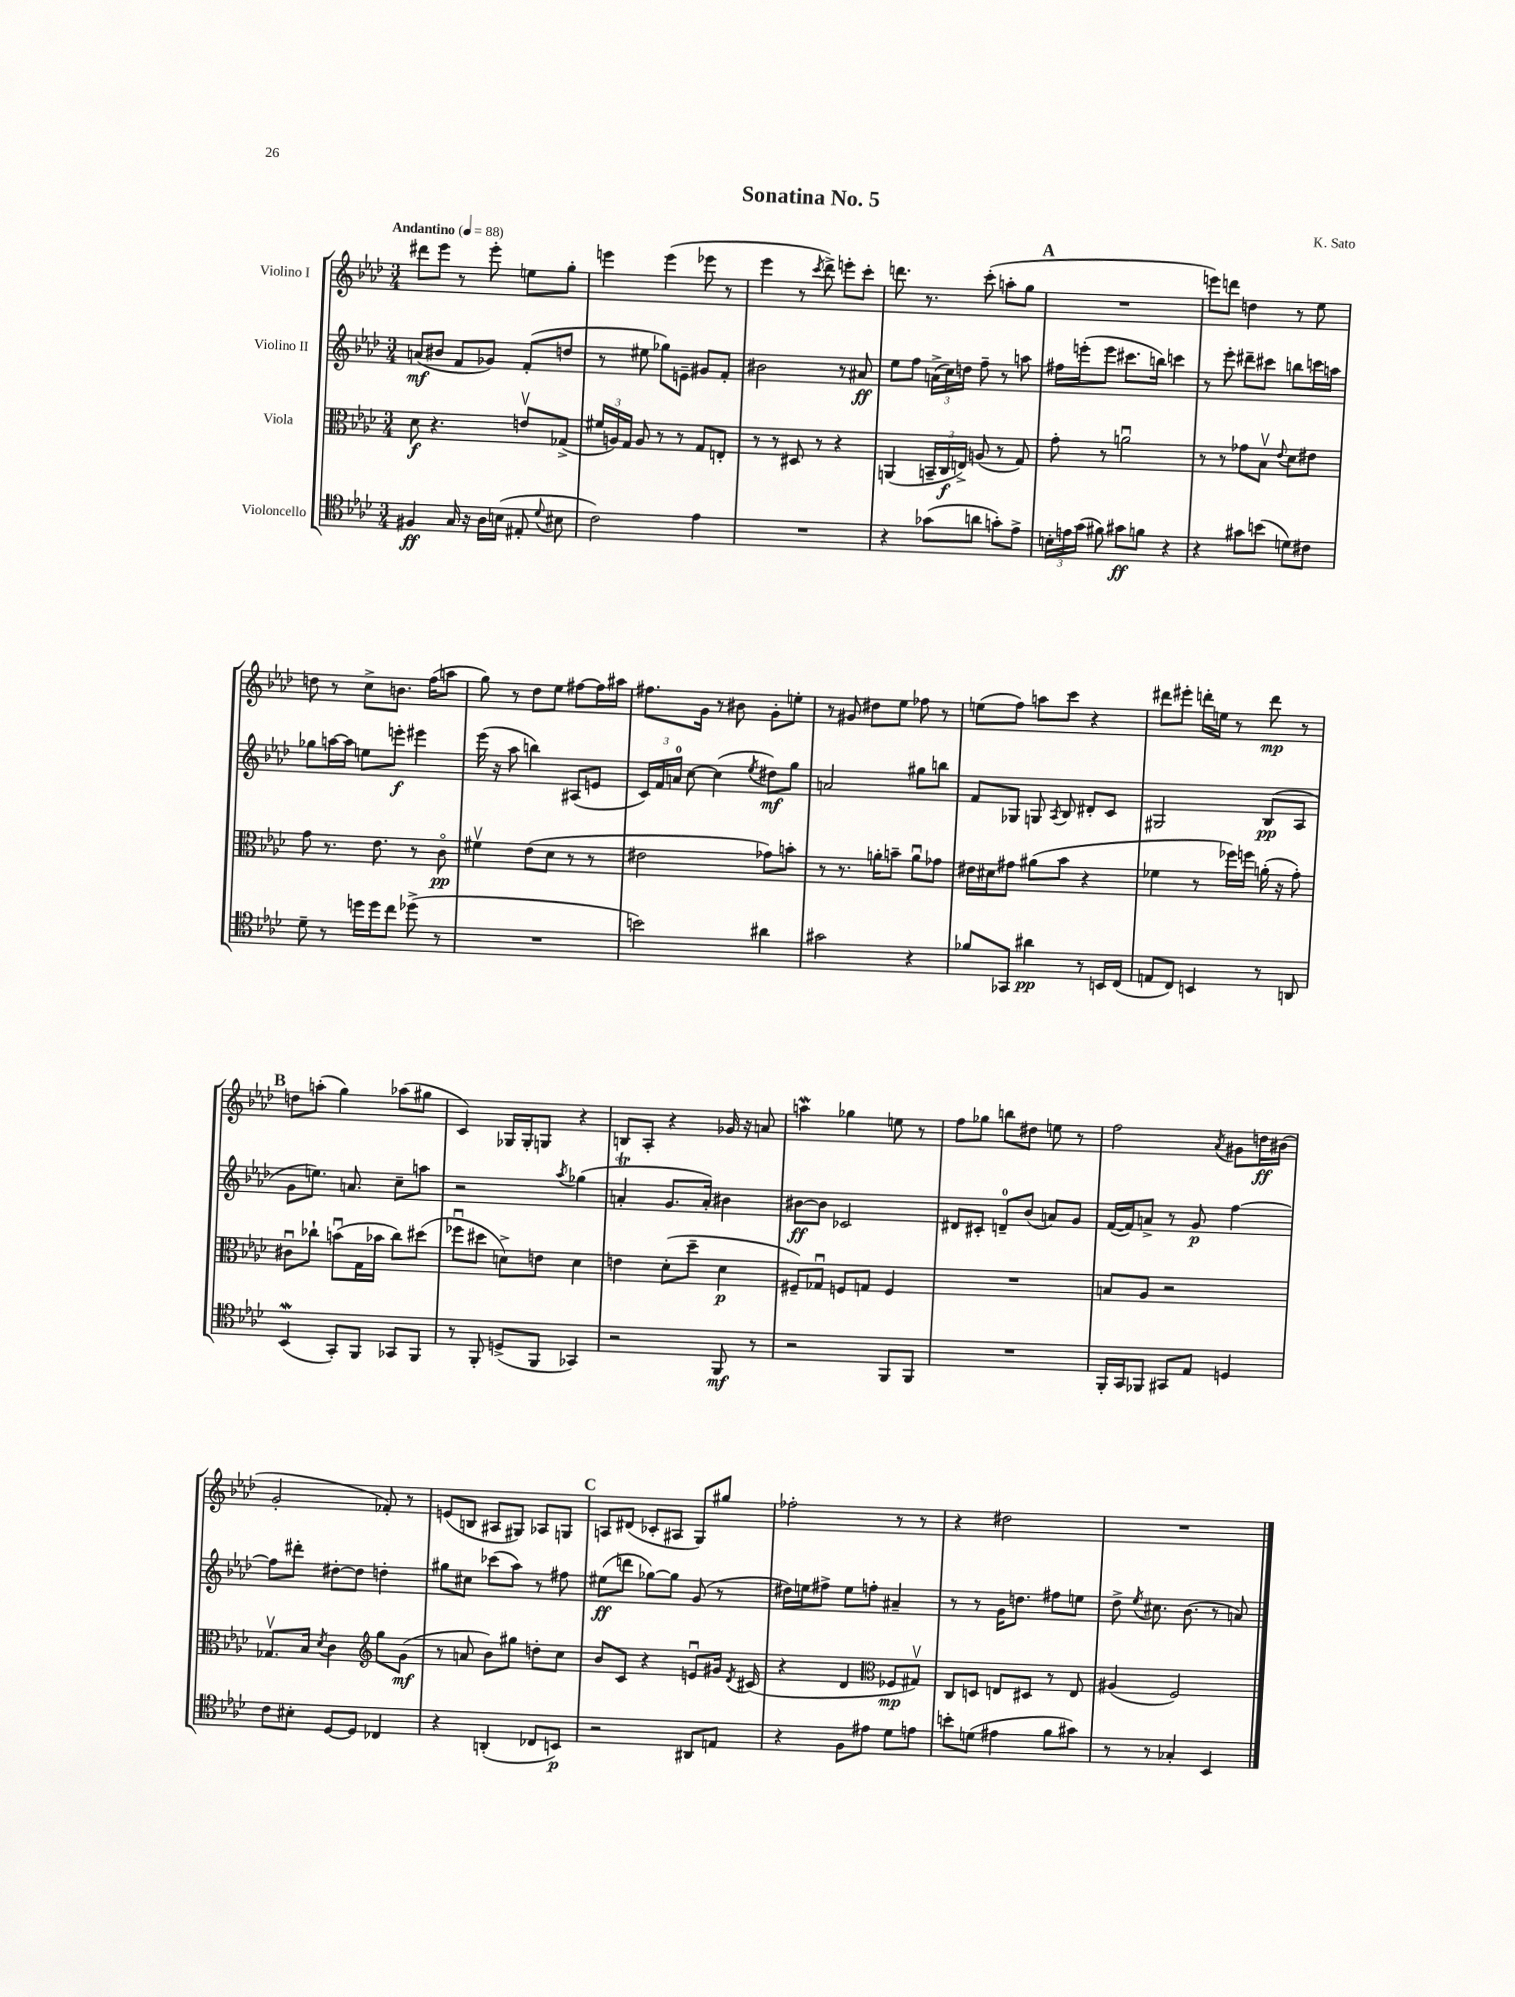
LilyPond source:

\header { title = "Sonatina No. 5" composer = "K. Sato" }
<<
\new StaffGroup <<
\new Staff = "s0" \with { instrumentName = "Violino I" } {
    \clef treble \key aes \major \numericTimeSignature \time 3/4 \tempo "Andantino" 4 = 88
    \autoBeamOff dis'''8[ ees'''8] r8 ees'''8-. e''8[ g''8]-. |
    e'''4 e'''4( ees'''8 r8 |
    ees'''4 r8 \acciaccatura { c'''8 } des'''8->) e'''8[-. c'''8]-. |
    d'''8. r8. c'''8-.( a''8[-. g''8] |
    \mark \markup { \bold "A" } R2. |
    e'''8[) d'''8] d''4 r8 ees''8 |
    d''8 r8 c''8[-> b'8.] f''16[( a''8] |
    g''8) r8 des''8[ ees''8] fis''8[~ fis''16 ais''16] |
    fis''8.[ g'16] r8 bis'8 g'8[-. e''8]-. |
    r8 gis'8 dis''8[ ees''8] fes''8 r8 |
    e''8[( f''8]) a''8[ c'''8] r4 |
    dis'''8[ eis'''8]-. d'''16[-. e''16] r8 d'''8\mp r8 |
    \mark \markup { \bold "B" } d''8[ a''8]-.( g''4) aes''8[( gis''8] |
    c'4) ges16[ ges16-. g8] r4 |
    b8[ aes8]-. r4 ges'16 r16 a'8 |
    a''4\mordent ges''4 e''8 r8 |
    f''8[ ges''8] b''8[ dis''8] e''8 r8 |
    f''2 \acciaccatura { aes'8 } gis'8[ d''16\ff bis'16]( |
    g'2-. fes'8-.) r8 |
    e'8[( b8] ais8[ gis8]) aes8[ g8] |
    \mark \markup { \bold "C" } a8[ dis'8]( ces'8[-. ais8] g8[) gis''8] |
    fes''2-. r8 r8 |
    r4 dis''2 |
    R2. \bar "|." |
}
\new Staff = "s1" \with { instrumentName = "Violino II" } {
    \clef treble \key aes \major \numericTimeSignature \time 3/4
    \autoBeamOff a'8[\mf( bis'8] f'8[ ges'8]) f'8[-.( d''8] |
    r8 eis''8 ges''8[) e'8]-- gis'8[ f'8]-. |
    bis'2 r8 ais'8\ff |
    ees''8[ f''8] \tuplet 3/2 { a'16[->( c''16) d''16] } f''8-- r8 a''8 |
    \mark \markup { \bold "A" } fis''16[ e'''16-.( e'''8] cis'''8.[ b''16]) c'''4 |
    r8 ees'''8-. dis'''8[-- cis'''8] b''8[ c'''16 a''16] |
    ges''8[ a''16~ a''16] e''8[ e'''8]-.\f eis'''4 |
    ees'''16( r16 aes''8 b''4) ais8[( e'8] |
    \tuplet 3/2 { c'16[) f'16 a'16]-0 } c''8~ c''4( \acciaccatura { ees''8 } dis''8[\mf) g''8] |
    a'2 gis''8[ b''8] |
    f'8[ ges8] g8 \acciaccatura { aes8 } bes8 dis'8[-. c'8] |
    gis2 bes8[\pp( aes8] |
    \mark \markup { \bold "B" } g'8[ e''8.]) a'8. c''8[-- a''8] |
    r2 \acciaccatura { aes''8 } ges''4( |
    a'4-.\trill g'8.[ a'16]-.) bis'4 |
    bis'8[~\ff bis'8] ces'2 |
    dis'8[ cis'8]-. d'8[-0-- bes'8]( a'8[) g'8] |
    f'16[~( f'16) a'8]-> r8 g'8\p f''4~ |
    f''8[ dis'''8]-. dis''8[~-. dis''8] d''4-. |
    gis''8[ cis''8] ces'''8[( aes''8]) r8 fis''8 |
    \mark \markup { \bold "C" } eis''8[\ff( d'''8] ges''8[~) ges''8] g'8( r8 |
    dis''16[) e''16 fis''8]-> e''8[ f''8]-. ais'4-- |
    r8 r8 g'16[ d''8.] fis''8[ e''8] |
    des''8-> \acciaccatura { ees''8 } cis''8. bes'8.( r8 a'8) \bar "|." |
}
\new Staff = "s2" \with { instrumentName = "Viola" } {
    \clef alto \key aes \major \numericTimeSignature \time 3/4
    \autoBeamOff des'8\f r4. e'8[\upbow ges8]->( |
    \tuplet 3/2 { fis'16[ a16) g16] } a8 r8 r8 g8[ e8]-. |
    r8 r8 dis8 r8 r4 |
    a,4( \tuplet 3/2 { b,16[-- c16\f e16]->) } a8( r8 g8) |
    \mark \markup { \bold "A" } g'8-. r8 a'2\downbow |
    r8 r8 ges'8[ bes8]\upbow \appoggiatura { ees'8 } des'8[ eis'8] |
    g'8 r8. ees'8. r8 c'8\flageolet\pp |
    fis'4\upbow ees'8[( des'8] r8 r8 |
    eis'2 ges'8[) b'8]-. |
    r8 r8. a'16[-. b'8]-- a'8[\downbow ges'8] |
    eis'16[ dis'16 gis'8] ais'8[( bes'8] r4 |
    fes'4 r8 fes''16[) f''16] a'16-.( r16 g'8-.) |
    \mark \markup { \bold "B" } cis'8[\downbow ces''8]-! b'8[\downbow( g16 bes'16] ces''8[) dis''8]( |
    fes''8[\downbow dis''8] d'8[->) e'8] d'4 |
    e'4 des'8[-.( des''8]-- des'4\p |
    fis8[--) ges8]\downbow f8[ g8] f4 |
    R2. |
    b8[ aes8] r2 |
    ges8.[\upbow bes16] \acciaccatura { des'8 } c'4 \clef treble g''8[ g'8]\mf( |
    r8 a'8 bes'8[) gis''8] d''8[-. c''8] |
    \mark \markup { \bold "C" } bes'8[ c'8] r4 e'8[\downbow gis'16] \acciaccatura { des'8 } cis'16( |
    r4 des'4 \clef alto fes8[\mp gis8]\upbow) |
    c8[ d8] e8[ dis8] r8 e8 |
    ais4( f2) \bar "|." |
}
\new Staff = "s3" \with { instrumentName = "Violoncello" } {
    \clef tenor \key aes \major \numericTimeSignature \time 3/4
    \autoBeamOff fis4\ff g16 r16 aes16[ b16]( eis8-. \appoggiatura { des'8 } bis8 |
    c'2) ees'4 |
    R2. |
    r4 ges'8[( a'8] g'8[-.) ees'8]-> |
    \mark \markup { \bold "A" } \tuplet 3/2 { b16[-. e'16 g'16]( } fis'8) gis'8[\ff f'8] r4 |
    r4 gis'8[ b'8]( d'8[) cis'8] |
    des'8-- r8 d''16[ d''16 c''8] des''8->( r8 |
    R2. |
    b'2) ais'4 |
    gis'2 r4 |
    fes'8[ ges,8] ais'4\pp r8 b,16[ c16]( |
    e8[ c8]) b,4 r8 a,8 |
    \mark \markup { \bold "B" } bes,4\mordent( g,8[-.) f,8] ges,8[ f,8] |
    r8 f,8-. d8[->( f,8] ges,4) |
    r2 f,8\mf r8 |
    r2 f,8[ f,8] |
    R2. |
    f,16[-. g,16 fes,8] gis,8[ ees8] d4 |
    c'8[ bis8]-. des8[~ des8] ces4 |
    r4 a,4-.( ces8[ b,8]\p) |
    \mark \markup { \bold "C" } r2 ais,8[ e8] |
    r4 f8[ eis'8] des'8[ e'8] |
    b'8[-. d'8]( eis'4 f'8[ gis'8]) |
    r8 r8 ges4-. bes,4 \bar "|." |
}
>>
>>
\layout { \context { \Score \remove "Bar_number_engraver" } }
